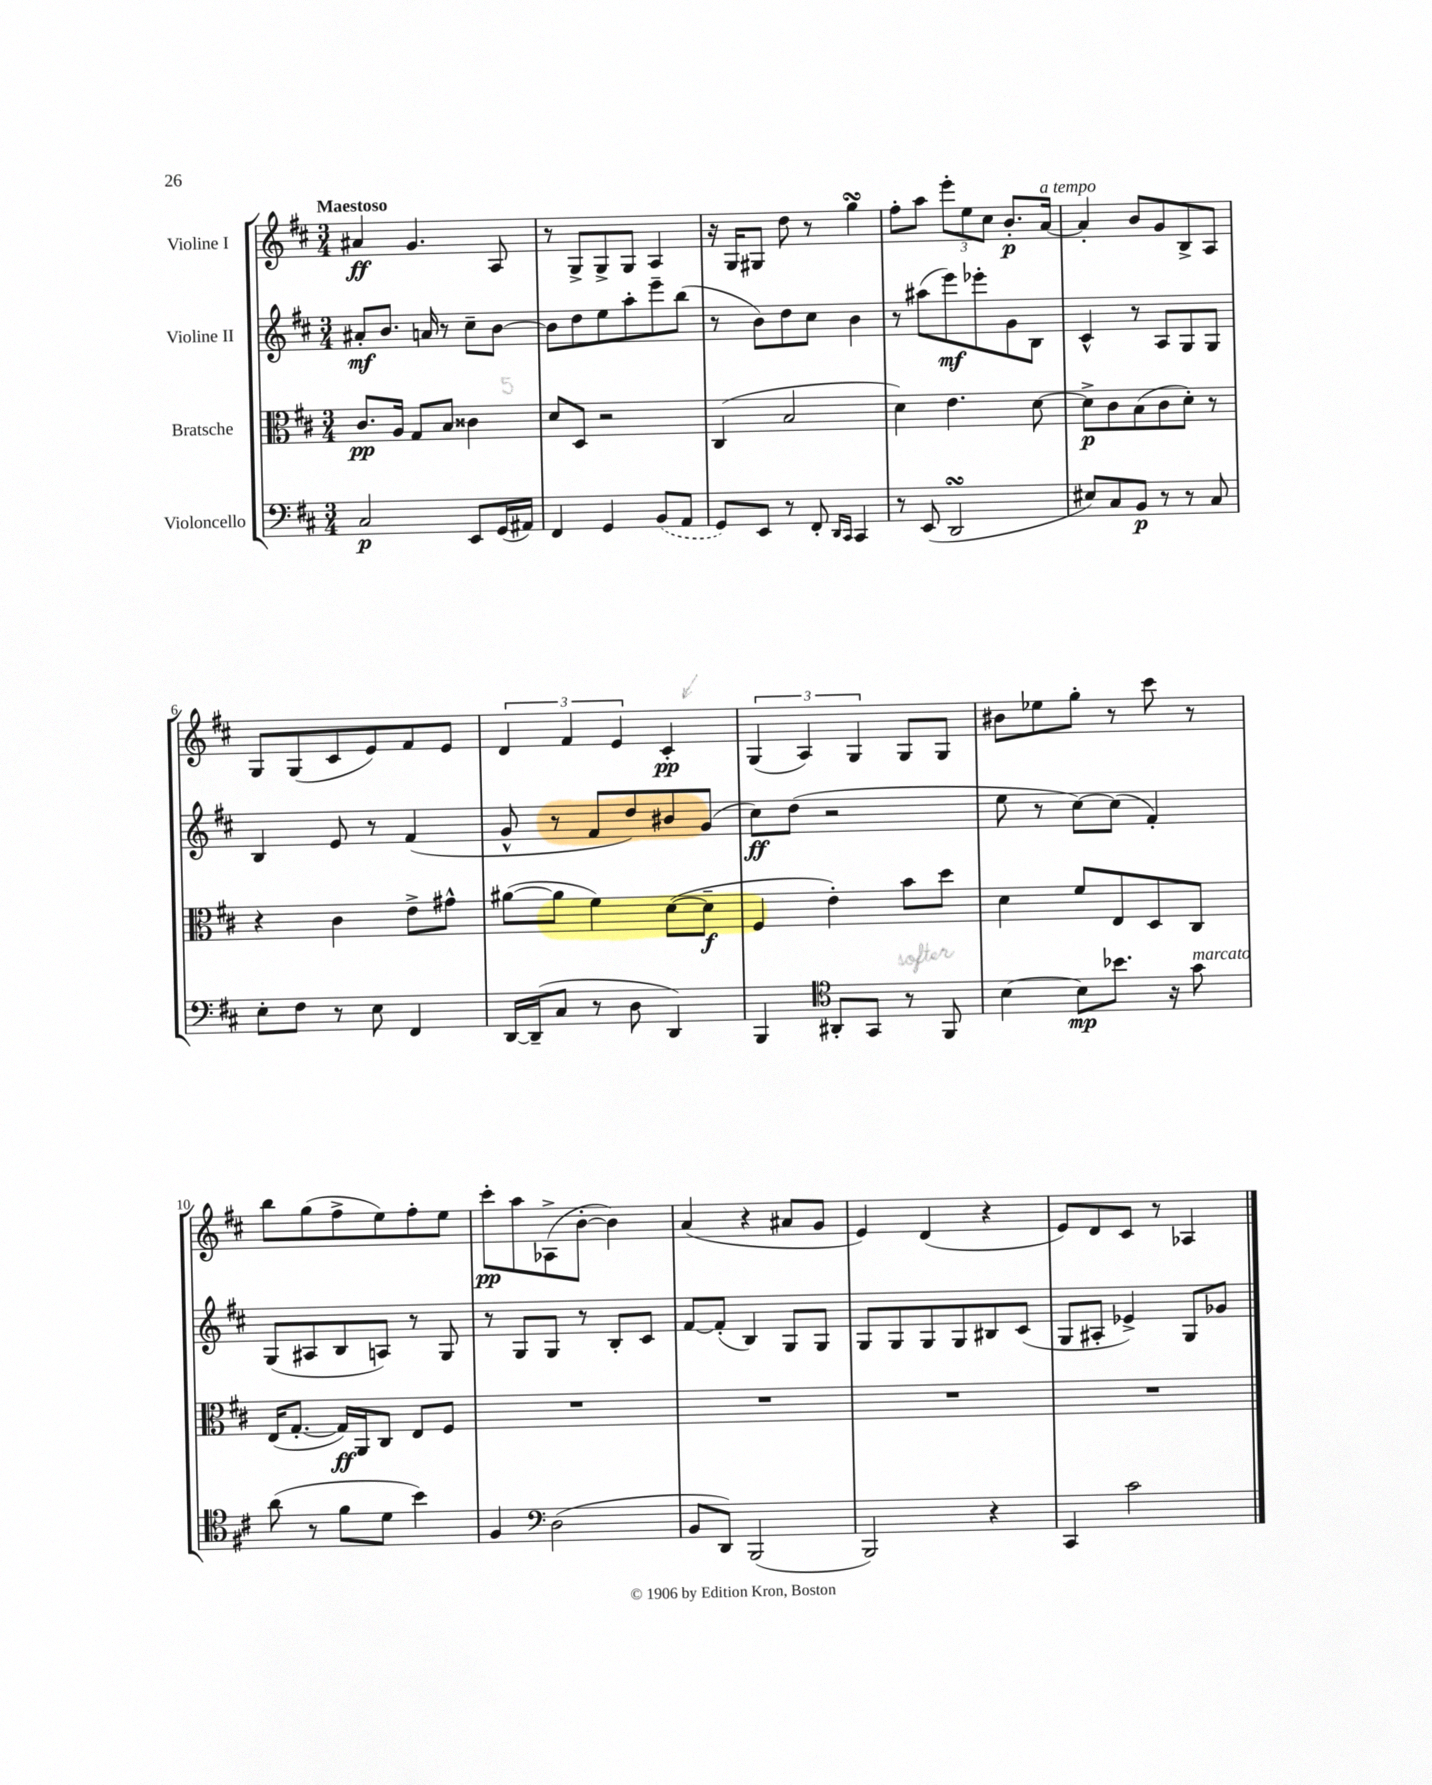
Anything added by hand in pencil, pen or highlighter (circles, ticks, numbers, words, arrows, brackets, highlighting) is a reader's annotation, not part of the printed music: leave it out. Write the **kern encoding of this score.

**kern	**dynam	**kern	**dynam	**kern	**dynam	**kern	**dynam
*part4	*part4	*part3	*part3	*part2	*part2	*part1	*part1
*staff4	*staff4	*staff3	*staff3	*staff2	*staff2	*staff1	*staff1
*I"Violoncello	*	*I"Bratsche	*	*I"Violine II	*	*I"Violine I	*
*clefF4	*	*clefC3	*	*clefG2	*	*clefG2	*
*k[f#c#]	*	*k[f#c#]	*	*k[f#c#]	*	*k[f#c#]	*
*M3/4	*	*M3/4	*	*M3/4	*	*M3/4	*
=1	=1	=1	=1	=1	=1	=1	=1
!	!	!	!	!	!	!LO:TX:a:B:t=Maestoso	!
2C#/	p	8.c#/L	pp	8a#X'/L	mf	4a#X/	ff
.	.	.	.	8.b/J	.	.	.
.	.	16A/Jk	.	.	.	.	.
.	.	8G/L	.	.	.	4.g/	.
.	.	.	.	16an/	.	.	.
.	.	8B/J	.	8r	.	.	.
8EE/L	.	4c##X\	.	8cc#~\L	.	.	.
(16GG/L	.	.	.	[8b\J	.	8A/	.
16AA#X/JJ)	.	.	.	.	.	.	.
=2	=2	=2	=2	=2	=2	=2	=2
4FF#/	.	8d/L	.	8b\L]	.	8r	.
.	.	8D/J	.	8dd\	.	8G^/L	.
4GG/	.	2r	.	8ee\	.	8G^/	.
.	.	.	.	8aa'\	.	8G/J	.
(8BB/L	.	.	.	8eee~\	.	4A/	.
8AA/J	.	.	.	(8bb\J	.	.	.
=3	=3	=3	=3	=3	=3	=3	=3
8GG/L)	.	(4C#/	.	8r	.	16r	.
.	.	.	.	.	.	16G/KL	.
8EE/J	.	.	.	8b\L)	.	8G#X/J	.
8r	.	2B/	.	8dd\	.	8dd\	.
8FF#'/	.	.	.	8cc#\J	.	8r	.
16qqDD/LL	.	.	.	.	.	.	.
16qqCC#/JJ	.	.	.	.	.	.	.
4CC#/	.	.	.	4b\	.	4ggsSSs\	.
=4	=4	=4	=4	=4	=4	=4	=4
8r	.	4d\)	.	8r	.	8ff#'\L	.
(8EE/	.	.	.	(8aa#X\L	.	8aa\J	.
2DDsSSs/	.	4.e\	.	8eee\)	mf	12eee'\L	.
.	.	.	.	.	.	12ee\	.
.	.	.	.	8eee-X'\	.	.	.
.	.	.	.	.	.	12cc#\J	.
.	.	.	.	8g\	.	8.b'/L	p
.	.	[8d\	.	8B\J	.	.	.
!	!	!	!	!	!	!LO:TX:a:i:t=a tempo	!
.	.	.	.	.	.	[16a/Jk	.
=5	=5	=5	=5	=5	=5	=5	=5
8E#X/L)	.	8d^\L]	p	4c#^^/	.	4a'/]	.
8C#/	.	8c#\	.	.	.	.	.
8BB/J	p	(8B\	.	8r	.	8b/L	.
8r	.	8c#\	.	8A/L	.	8g/	.
8r	.	8d'\J)	.	8G/	.	8B^/	.
8C#/	.	8r	.	8G/J	.	8A/J	.
!!LO:LB:g=z
=6	=6	=6	=6	=6	=6	=6	=6
8E'\L	.	4r	.	4B/	.	8G/L	.
8F#\J	.	.	.	.	.	(8G/	.
8r	.	4c#\	.	8e/	.	8c#/	.
8E\	.	.	.	8r	.	8e/)	.
4FF#/	.	8e^\L	.	(4f#/	.	8f#/	.
.	.	8g#X^^\J	.	.	.	8e/J	.
=7	=7	=7	=7	=7	=7	=7	=7
[16DD/LL	.	([8a#X\L	.	8g^^/	.	6d/	.
(16DD~/J]	.	.	.	.	.	.	.
8C#/J	.	8a#\J]	.	8r	.	.	.
.	.	.	.	.	.	6f#/	.
8r	.	4f#\)	.	8f#/L	.	.	.
.	.	.	.	.	.	6e/	.
8D\	.	.	.	8dd/)	.	.	.
4DD/)	.	([8d\L	.	8b#X/	.	4c#'/	pp
.	.	8d~\J]	f	(8g/J	.	.	.
=8	=8	=8	=8	=8	=8	=8	=8
4BBB/	.	4F#/	.	8cc#\L)	ff	(6G/	.
.	.	.	.	(8dd\J	.	.	.
.	.	.	.	.	.	6A/)	.
*clefC4	*	*	*	*	*	*	*
8AA#X'/L	.	4e'\)	.	2r	.	.	.
.	.	.	.	.	.	6G/	.
8GG/J	.	.	.	.	.	.	.
8r	.	8b\L	.	.	.	8G/L	.
8FF#/	.	8dd\J	.	.	.	8G/J	.
=9	=9	=9	=9	=9	=9	=9	=9
[4B\	.	4d\	.	8ee\	.	8b#X\L	.
.	.	.	.	8r	.	8ee-X\	.
8B\L]	mp	8f#/L	.	[8cc#\L)	.	8gg'\J	.
8.b-X\J	.	8E/	.	(8cc#\J]	.	8r	.
.	.	8D/	.	4f#'/)	.	8ccc#\	.
16r	.	.	.	.	.	.	.
!LO:TX:a:i:t=marcato	!	!	!	!	!	!	!
8g\	.	8C#/J	.	.	.	8r	.
!!LO:LB:g=z
=10	=10	=10	=10	=10	=10	=10	=10
(8a\	.	(16E/KL	.	(8G/L	.	8bb\L	.
.	.	[8.G'/J	.	.	.	.	.
8r	.	.	.	8A#X/	.	(8gg\	.
8f#\L	.	16G/LL])	ff	8B/	.	8ff#^\	.
.	.	16AA/J	.	.	.	.	.
8d\J	.	8C#/J	.	8An/J)	.	8ee\)	.
4b\)	.	8E/L	.	8r	.	8ff#'\	.
.	.	8F#/J	.	8G/	.	8ee\J	.
=11	=11	=11	=11	=11	=11	=11	=11
4F#/	.	2.r	.	8r	.	8ccc#'\L	pp
.	.	.	.	8G/L	.	8aa\	.
*clefF4	*	*	*	*	*	*	*
(2D\	.	.	.	8G/J	.	(8A-X^\	.
.	.	.	.	8r	.	[8b'\J	.
.	.	.	.	8B'/L	.	4b\])	.
.	.	.	.	8c#/J	.	.	.
=12	=12	=12	=12	=12	=12	=12	=12
8BB/L	.	2.r	.	[8f#/L	.	(4a/	.
8DD/J)	.	.	.	(8f#'/J]	.	.	.
(2BBB/	.	.	.	4B/)	.	4r	.
.	.	.	.	8G/L	.	8a#X/L	.
.	.	.	.	8G/J	.	8g/J	.
=13	=13	=13	=13	=13	=13	=13	=13
2BBB/)	.	2.r	.	8G/L	.	4e/)	.
.	.	.	.	8G/	.	.	.
.	.	.	.	8G/	.	(4d/	.
.	.	.	.	8G/	.	.	.
4r	.	.	.	8B#X/	.	4r	.
.	.	.	.	(8c#/J	.	.	.
=14	=14	=14	=14	=14	=14	=14	=14
4CC#/	.	2.r	.	8G/L	.	8e/L)	.
.	.	.	.	8A#X'/J	.	8d/	.
2c#\	.	.	.	4e-X^/)	.	8c#/J	.
.	.	.	.	.	.	8r	.
.	.	.	.	8G/L	.	4A-X/	.
.	.	.	.	8g-X/J	.	.	.
==	==	==	==	==	==	==	==
*-	*-	*-	*-	*-	*-	*-	*-
